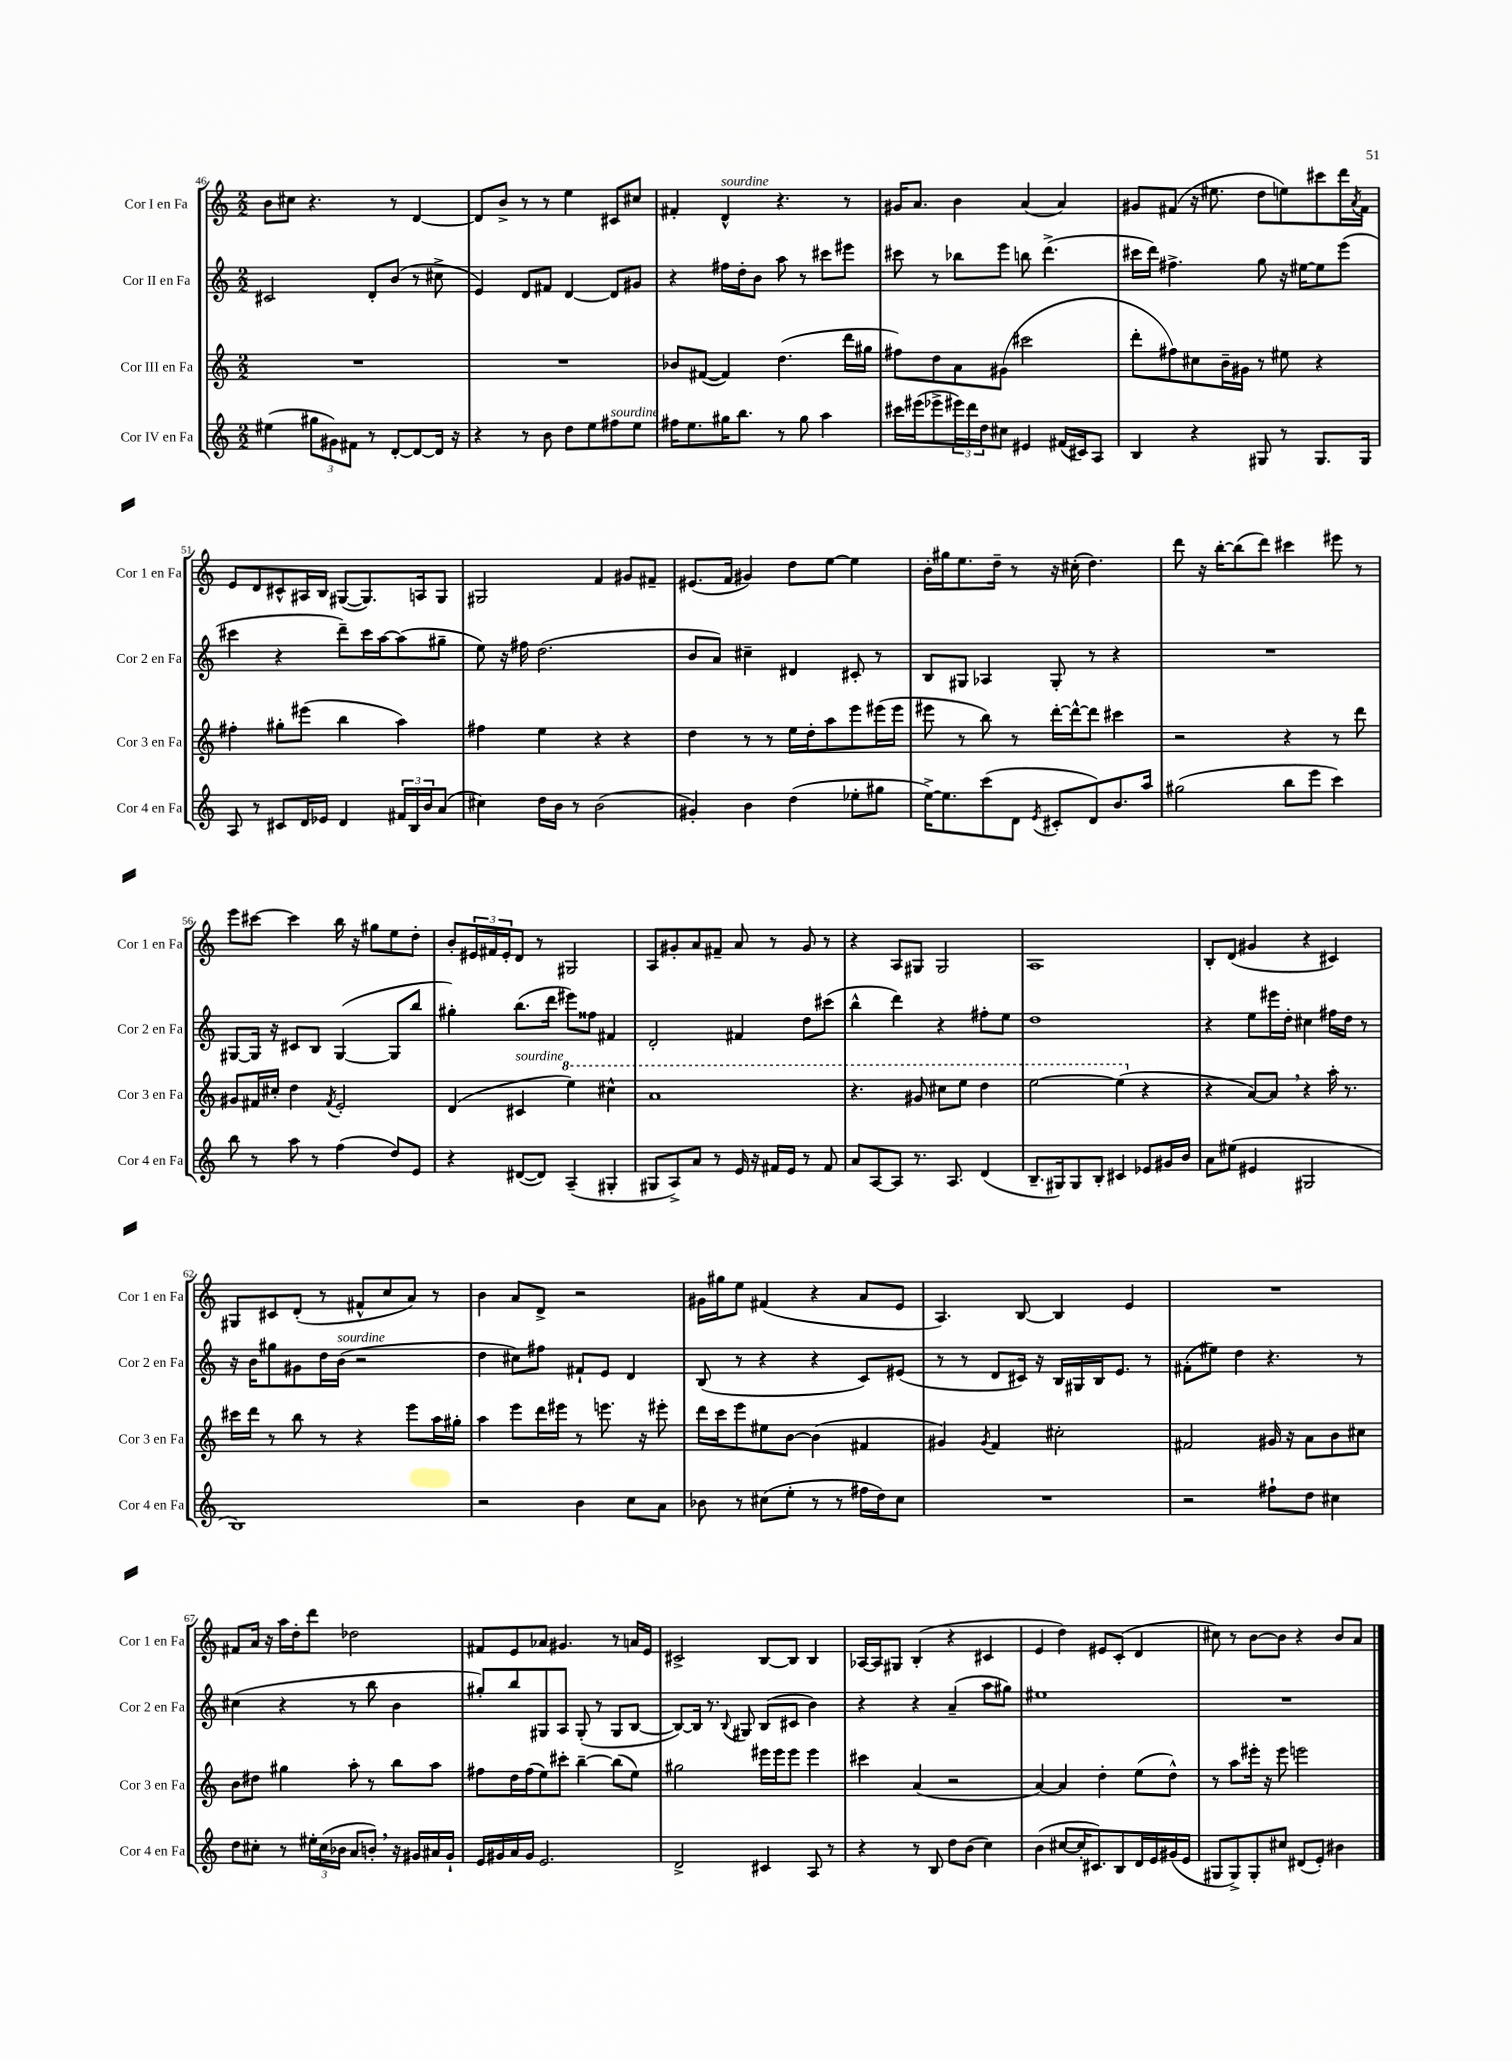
<<
\new StaffGroup <<
\new Staff = "s0" \with { instrumentName = "Cor I en Fa" shortInstrumentName = "Cor 1 en Fa" } {
    \clef treble \key c \major \numericTimeSignature \time 2/2
    b'8 cis''8 r4. r8 d'4~ |
    d'8 b'8-> r8 r8 e''4 cis'8 cis''8 |
    fis'4-. d'4-^^\markup { \italic "sourdine" } r4. r8 |
    gis'16 a'8. b'4 a'4( a'4) |
    gis'8 fis'8( r16 eis''8. d''8 e''8) cis'''8 d'''16 \acciaccatura { a'8 } fis'16 |
    e'8 d'8 cis'8-^ ais16 b16 gis8~( gis8.) a16 gis8 |
    gis2 f'4 gis'8 fis'8-- |
    eis'8.( f'16 gis'4) d''8 e''8~ e''4 |
    b'16-. gis''16 e''8. d''16-- r8 r16 cis''16-.( d''4.) |
    d'''8 r16 b''16~-. b''8( d'''8) cis'''4 eis'''8 r8 |
    e'''8 cis'''8~ cis'''4 b''16 r16 gis''8 e''8 d''8-. |
    b'8-. \tuplet 3/2 { eis'16 fis'16 eis'16-. } d'8 r8 gis2 |
    a8 gis'8-. a'8 fis'8-- a'8 r8 gis'8 r8 |
    r4 a8 gis8 gis2 |
    a1 |
    b8-. d'8( gis'4 r4 cis'4) |
    gis8 cis'8 d'8-.( r8 fis'8-^ c''8 a'8) r8 |
    b'4 a'8 d'8-> r2 |
    gis'16 gis''16 e''8 fis'4( r4 a'8 e'8 |
    a4.) b8~ b4 e'4 |
    R1 |
    fis'8 a'16 r16 a''16 d''16-. d'''8 des''2 |
    fis'8 e'8 aes'8 gis'4. r8 a'16 e'16 |
    cis'2-> b8~ b8 b4 |
    aes16~ aes16 gis8 b4-.( r4 cis'4 |
    e'4 d''4) eis'8 c'8-.( d'4 |
    cis''8) r8 b'8~ b'8 r4 b'8 a'8 \bar "|." |
}
\new Staff = "s1" \with { instrumentName = "Cor II en Fa" shortInstrumentName = "Cor 2 en Fa" } {
    \clef treble \key c \major \numericTimeSignature \time 2/2
    cis'2 d'8-. b'8( r8 cis''8-> |
    e'4) d'8 fis'8 d'4~ d'8 gis'8 |
    r4 fis''16 d''16-. b'8 a''8 r8 cis'''8 eis'''8 |
    cis'''8 r8 bes''8 e'''8 b''8 d'''4.->( |
    cis'''16 d'''16) fis''4.-> g''8 r16 eis''16~ eis''8 e'''8( |
    cis'''4 r4 d'''8--) cis'''16 a''16~ a''8( gis''8-- |
    e''8) r16 fis''16 d''2.( |
    b'8 a'8) cis''4-- dis'4 cis'8-. r8 |
    b8 gis8 aes4 gis8-. r8 r4 |
    R1 |
    gis8~ gis16 r16 cis'8 b8 gis4~( gis8 b''8 |
    gis''4-.) b''8.( d'''16 eis'''8) fisis''8 fis'4 |
    d'2-. fis'4 d''8 cis'''8( |
    b''4-^ d'''4) r4 fis''8-. e''8 |
    d''1 |
    r4 e''8 eis'''16 d''16-. cis''4 fis''16 d''16 r8 |
    r16 b'16 gis''8 gis'8 d''16 b'16^\markup { \italic "sourdine" }( r2 |
    d''4 cis''8) fis''8 fis'8-! e'8 d'4 |
    b8( r8 r4 r4 c'8) eis'8( |
    r8 r8 d'8 cis'16) r16 b16 gis16 b16 e'8. r8 |
    fis'8-.( eis''8) d''4 r4. r8 |
    cis''4( r4 r8 b''8 b'4 |
    gis''8-.) b''8 gis8 a8 gis8-.( r8 gis8 b8~ |
    b8~) b16 r8. \appoggiatura { b8 } gis8 b8( cis'8 b'4) |
    r4 r4 a'4--( a''8 gis''8) |
    eis''1 |
    R1 \bar "|." |
}
\new Staff = "s2" \with { instrumentName = "Cor III en Fa" shortInstrumentName = "Cor 3 en Fa" } {
    \clef treble \key c \major \numericTimeSignature \time 2/2
    R1 |
    R1 |
    bes'8 fis'8~( fis'4) d''4.( d'''16 gis''16 |
    fis''8) d''8 a'8 gis'8( cis'''2 |
    d'''8-. fis''8) cis''8 b'16-- gis'16 r8 eis''8 r4 |
    fis''4-. gis''8-. eis'''8( b''4 a''4) |
    fis''4 e''4 r4 r4 |
    d''4 r8 r8 e''16 d''16-. a''8 e'''8 eis'''16( eis'''16 |
    eis'''8 r8 b''8) r8 d'''16~-. d'''16~-^ d'''8 cis'''4 |
    r2 r4 r8 d'''8 |
    gis'8 fis'16 cis''16-. d''4 \acciaccatura { fis'8 } e'2-. |
    d'4( cis'4^\markup { \italic "sourdine" } \ottava #1 e'''4) cis'''4-^ |
    a''1 |
    r4. gis''8 cis'''8 e'''8 d'''4 |
    e'''2~ e'''4( \ottava #0 r4 |
    r4 a'8~) a'8 \breathe r4 a''16-. r8. |
    cis'''16 d'''16 r8 b''8 r8 r4 e'''8 a''16 gis''16-. |
    a''4 e'''8 d'''16 eis'''16 r8 e'''8. r16 eis'''8-. |
    d'''16 c'''16 e'''8 eis''8 b'8~ b'4( fis'4 |
    gis'4) \acciaccatura { gis'8 } f'4 cis''2-. |
    fis'2 gis'16 r16 a'8 b'8 cis''8 |
    b'8 dis''8 gis''4 a''8-. r8 b''8 a''8 |
    fis''8 d''16 fis''16( e''8) cis'''8-. b''4~-- b''8( e''8) |
    gis''2 eis'''16 eis'''16 eis'''8 eis'''4 |
    cis'''4 a'4( r2 |
    a'4~) a'4 d''4-. e''8( d''8-^) |
    r8 a''8 eis'''16-. r16 eis'''8 e'''2 \bar "|." |
}
\new Staff = "s3" \with { instrumentName = "Cor IV en Fa" shortInstrumentName = "Cor 4 en Fa" } {
    \clef treble \key c \major \numericTimeSignature \time 2/2
    eis''4( \tuplet 3/2 { gis''8 gis'8) fis'8 } r8 d'8~-. d'8~ d'16 r16 |
    r4 r8 b'8 d''8 e''8 fis''8^\markup { \italic "sourdine" } e''8 |
    fis''16 e''8. gis''16 b''8. r8 gis''8 a''4 |
    cis'''16 eis'''16( ees'''8-> \tuplet 3/2 { eis'''16) d'''16 d''16 } cis''8 eis'4 fis'16( cis'16) a8 |
    b4 r4 gis8 r8 gis8. gis16 |
    a8 r8 cis'8 d'16 ees'16 d'4 \tuplet 3/2 { fis'16 b16 b'16 } a'8( |
    cis''4) d''16 b'16 r8 b'2( |
    gis'4-.) b'4 d''4( ees''8-. gis''8 |
    e''16~->) e''8. c'''8( d'8 \acciaccatura { e'8 } cis'8-. d'8) b'8. a''16 |
    gis''2( b''8 e'''8 c'''4) |
    b''8 r8 a''8 r8 f''4( d''8) e'8 |
    r4 dis'8~( dis'8) a4--( gis4-. |
    gis8 a8->) a'8 r8 e'16 r16 fis'16 e'16 r8 fis'8 |
    a'8 a8~ a8 r8. a8. d'4( |
    b8.-- gis16) gis8 b8-. cis'4 ees'8 gis'16 b'16 |
    a'8 eis''8( eis'4 gis2 |
    b1) |
    r2 b'4 c''8 a'8 |
    bes'8 r8 cis''8( e''8-. r8 r8 fis''16 d''16) cis''8 |
    R1 |
    r2 fis''8-! d''8 cis''4 |
    d''8 cis''8-. r8 \tuplet 3/2 { eis''16-. cis''16( bes'16 } a'8 b'8-.) \breathe r16 gis'16 ais'16 gis'16-! |
    e'16 gis'16 a'16 gis'16 e'2. |
    d'2-> cis'4 a8 r8 |
    r4 r8 b8 d''8 b'8( c''4) |
    b'4( cis''8~ cis''16-. cis'8.) b8 d'16 e'16 gis'16( e'16 |
    gis8 gis8->) gis8-. cis''8 dis'8( e'8-.) bis'4 \bar "|." |
}
>>
>>
\layout { \context { \Score currentBarNumber = #46 } }
